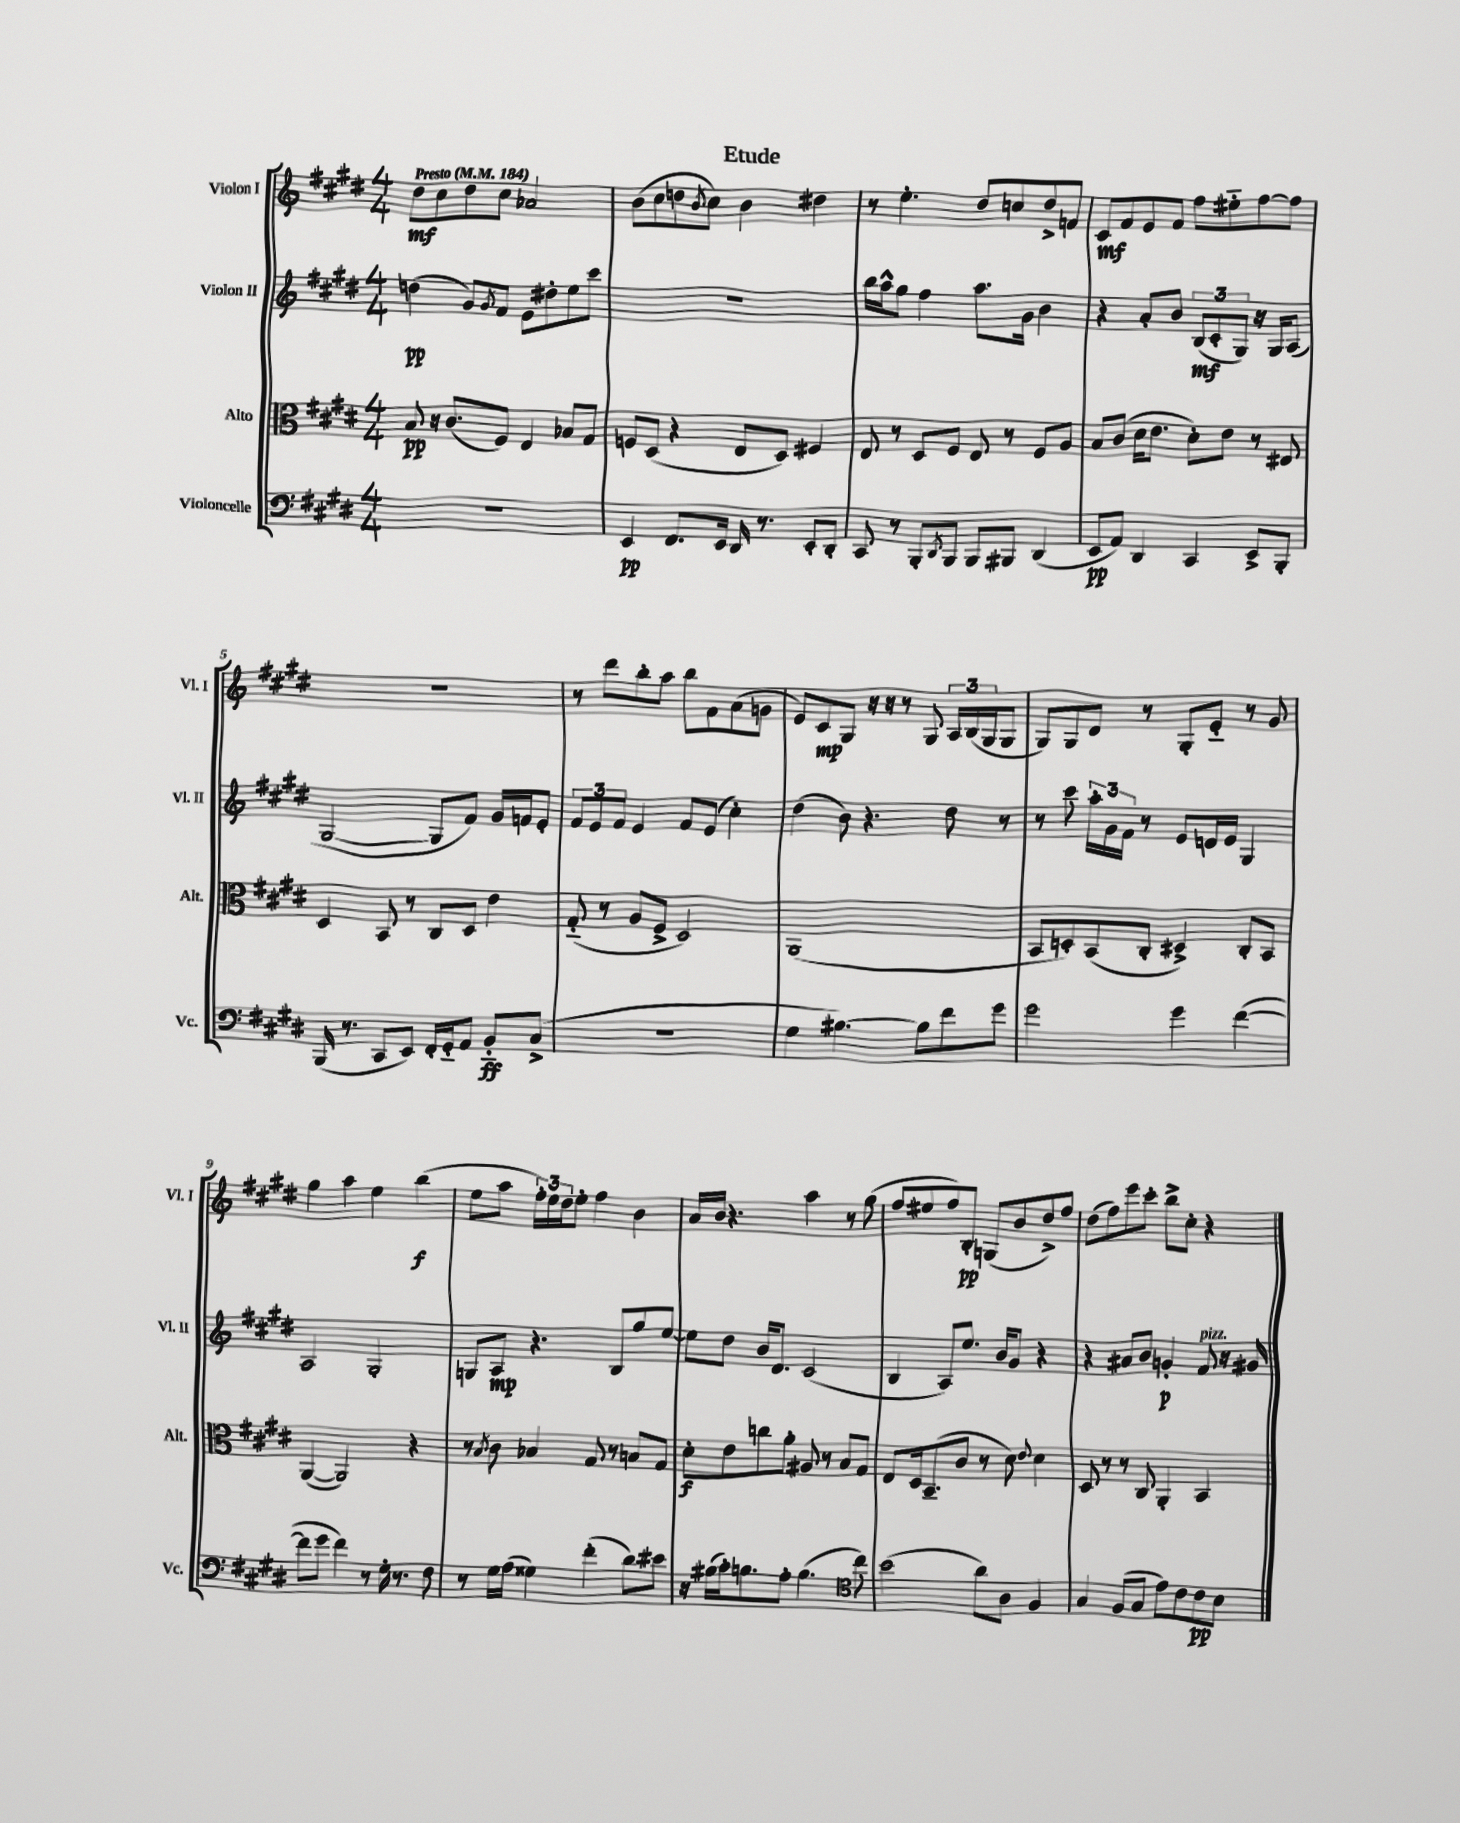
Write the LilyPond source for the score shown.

\header { title = "Etude" }
<<
\new StaffGroup <<
\new Staff = "s0" \with { instrumentName = "Violon I" shortInstrumentName = "Vl. I" } {
    \clef treble \key e \major \numericTimeSignature \time 4/4 \tempo "Presto" 4 = 184
    dis''8\mf cis''8 dis''8 cis''8 aes'2 |
    b'8( cis''8 d''8 \acciaccatura { b'8 } cis''8) b'4 dis''4 |
    r8 e''4.-. dis''8 c''8 dis''8-> f'8 |
    cis'8\mf fis'8 e'8 fis'8 fis''8 eis''8-_ fis''8~ fis''8 |
    R1 |
    r8 dis'''8 b''8-. a''8 b''8 fis'8 a'8( g'8 |
    e'8) cis'8\mp gis8 r16 r16 r8 gis8 \tuplet 3/2 { a16 b16( gis16 } gis8 |
    gis8) gis8 dis'8 r8 gis8-. e'8-_ r8 gis'8 |
    gis''4 a''4 e''4 b''4\f( |
    e''8 a''8 \tuplet 3/2 { fis''16-.) e''16 dis''16 } e''8-. fis''4 b'4 |
    a'16 b'16 r4. a''4 r8 gis''8( |
    fis''8 eis''8 fis''8) b8-.\pp g8( b'8 dis''8->) fis''8 |
    dis''8( fis''8) e'''8 cis'''8-. b''8-> cis''8-. r4 \bar "|." |
}
\new Staff = "s1" \with { instrumentName = "Violon II" shortInstrumentName = "Vl. II" } {
    \clef treble \key e \major \numericTimeSignature \time 4/4
    d''4\pp( gis'8) \acciaccatura { gis'8 } fis'8 e'8 dis''8-. e''8 cis'''8 |
    R1 |
    b''16 a''16-^ gis''8 fis''4 a''8. gis'16 b'4 |
    r4 a'8-. b'8 \tuplet 3/2 { b8\mf( cis'8-. gis8) } r16 gis16 a8( |
    gis2~ gis8 fis'8) gis'16 f'16 e'8-. |
    \tuplet 3/2 { fis'8 e'8 fis'8 } e'4 fis'8 e'8( cis''4-.) |
    dis''4( b'8) r4. dis''8 r8 |
    r8 cis'''8 \tuplet 3/2 { a''16-. gis'16 fis'16 } r8 e'8 d'16 e'16 gis4 |
    a2 gis2-. |
    g8 a8\mp r4. b8 gis''8 e''8~ |
    e''8 dis''8 b'16 dis'8. cis'2( |
    b4 a8) e''8. b'16 gis'8 r4 |
    r4 ais'8 b'8 g'4-.\p fis'8^\markup { \italic "pizz." } r16 gis'16 \bar "|." |
}
\new Staff = "s2" \with { instrumentName = "Alto" shortInstrumentName = "Alt." } {
    \clef alto \key e \major \numericTimeSignature \time 4/4
    b8\pp r16 cis'8.( fis8) e4 bes8 gis8 |
    f8 dis8( r4 e8 dis8) fis4 |
    e8 r8 dis8 fis8 e8 r8 fis8 a8 |
    b8 cis'8( dis'16 e'8. dis'8-.) e'8 r8 eis8 |
    dis4 b,8 r8 cis8 dis8 e'4 |
    gis8-_( r8 a8 fis8-> dis2) |
    a,1( |
    b,8 d8-.) b,8( cis8-. dis4->) cis8-. b,8 |
    a,4~( a,2) r4 |
    r8 \acciaccatura { b8 } cis'8 bes4 gis8 r8 b8 gis8 |
    dis'8-.\f e'8 c''8 a'8-. ais8 r8 b8 gis8 |
    e8 dis16 b,8.--( cis'8 r8 dis'8) \appoggiatura { e'8 } dis'4 |
    dis8 r8 r8 cis8 a,4-. b,4 \bar "|." |
}
\new Staff = "s3" \with { instrumentName = "Violoncelle" shortInstrumentName = "Vc." } {
    \clef bass \key e \major \numericTimeSignature \time 4/4
    R1 |
    e,4\pp fis,8. e,16 dis,16 r8. e,8-. dis,8-. |
    cis,8 r8 b,,8-. \acciaccatura { dis,8 } b,,8 b,,8 bis,,8 dis,4( |
    e,8\pp a,8) dis,4 cis,4 e,8-> b,,8-. |
    b,,16( r8. cis,8 e,8) fis,16-. gis,16-_ a,8 b,8-_\ff cis8->( |
    R1 |
    gis4 bis4.~) bis8 fis'8 gis'8 |
    gis'2 gis'4 fis'4~( |
    fis'8 gis'8 fis'4) r8 gis16-. r8. fis8 |
    r8 gis16 a16( gisis4) fis'4-.( dis'8) eis'8 |
    r16 bis16( cis'16-.) b8. a8-. b4.( \clef tenor cis''8) |
    b'2( a'8) a8 fis4 |
    gis4 fis8( gis8 e'8) cis'8 cis'8\pp b8 \bar "|." |
}
>>
>>
